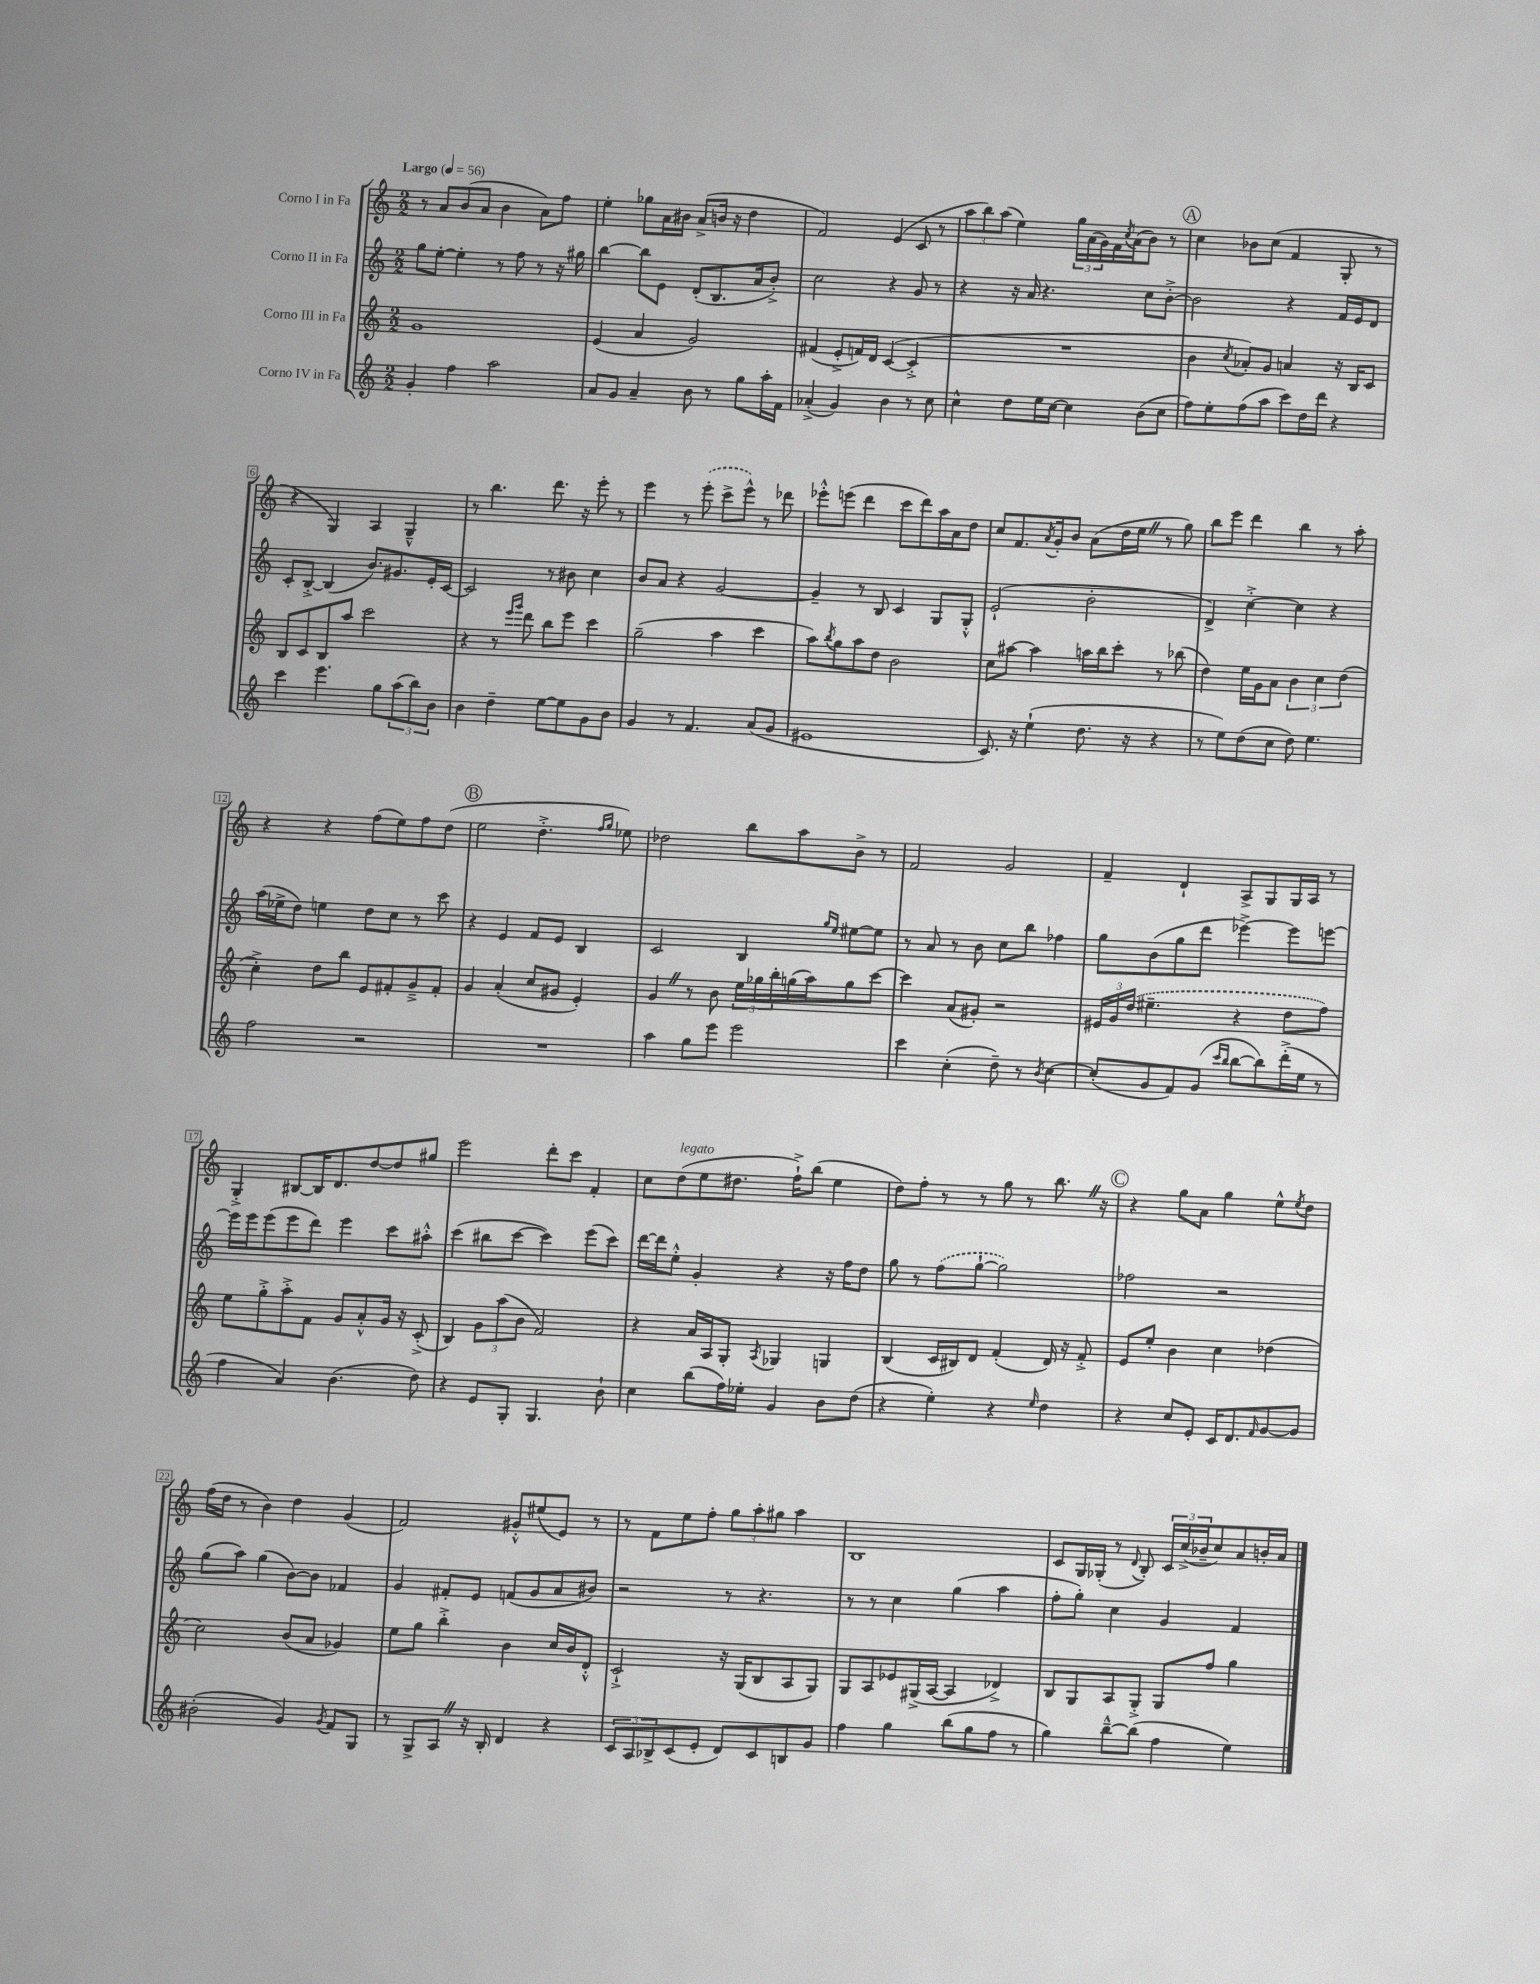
<<
\new StaffGroup <<
\new Staff = "s0" \with { instrumentName = "Corno I in Fa" } {
    \clef treble \key c \major \numericTimeSignature \time 2/2 \tempo "Largo" 4 = 56
    r8 a'8 b'8( a'8 b'4 a'8) f''8 |
    e''4-. ges''8 a'16 bis'16 a'8->( b'16 r16 d''4 |
    f'2) e'4( c'8 r8 |
    \tuplet 3/2 { a''8 b''8) a''8( } e''4) \tuplet 3/2 { g''16 a'16( g'16) } f'16 \acciaccatura { c''8 } a'16( b'8) r8 |
    \mark \markup { \circle "A" } c''4 bes'8 c''8( f'4 g8-. r8 |
    r4 g4) a4 g4---^ |
    r8 b''4. d'''8. r16 e'''8-. r8 |
    e'''4 r8 \once \slurDashed e'''8-.( c'''8-> e'''8-^) r8 des'''8 |
    ees'''8-.-^ e'''8( d'''4 c'''8 d'''8) a''16 a'16 d''8 |
    c''8 f'8. \acciaccatura { a'8 } g'16-. b'8 a'8( d''16 e''16 \once \override BreathingSign.text = \markup { \musicglyph "scripts.caesura.straight" } \breathe r8 g''8) |
    b''8 e'''8 d'''4 b''4 r8 a''8-. |
    r4 r4 f''8( e''8) f''8 d''8( |
    \mark \markup { \circle "B" } e''2 d''4.-.-> \grace { f''16 g''16 } ees''8) |
    des''2 b''8 a''8 b'8-> r8 |
    f'2 g'2 |
    f'4-- d'4-! a8-> g8 g16 a16 r8 |
    g4-.-> bis8~ bis16 d'8. d''8~ d''8 gis''8 |
    e'''2 d'''8-. c'''8 f'4-. |
    c''8 d''8^\markup { \italic "legato" }( e''8 dis''8. f''16-!->) b''8( e''4 |
    d''8) f''8-. r8 r8 g''8 r8 b''8. \once \override BreathingSign.text = \markup { \musicglyph "scripts.caesura.straight" } \breathe r16 |
    \mark \markup { \circle "C" } r4 g''8 a'8 g''4 e''8-^ \acciaccatura { e''8 } d''8 |
    f''16( d''16 r8 b'4) d''4 g'4( |
    f'2) gis'8-.-^ eis''8( e'8) r8 |
    r8 f'8 e''8 f''8-. \tuplet 3/2 { g''8 a''8-. gis''8 } a''4 |
    b1 |
    c'8 g16 ges16-.( r8 \appoggiatura { d'8 } b8-.) \tuplet 3/2 { c'16 c''16->( bes'16-- } c''8) a'8 b'16-. a'16 \bar "|." |
}
\new Staff = "s1" \with { instrumentName = "Corno II in Fa" } {
    \clef treble \key c \major \numericTimeSignature \time 2/2
    g''8 e''8~-. e''4-. r8 f''8 r8 r16 gis''16 |
    b''4~ b''8 e'8 d'8-.( b8. a'16 b'8-.->) |
    c''2 r4 g'8 r8 |
    r4 r16 a'16 r4. c''8 b'8~-.-> |
    \mark \markup { \circle "A" } b'2 r4 f'16 e'16 d'8 |
    c'8-. b8~-.-> b4( b'8.) gis'8. e'16-. c'16~ |
    c'2 r8 bis'8 c''4 |
    b'8 a'8 r4 g'2~ |
    g'4-- r8 b8 c'4 g8 g8-.-^ |
    e'2-!( b'2-. |
    d'4->) c''4~-.-> c''4 r4 |
    a''16( ees''16-> d''8) e''4 d''8 c''8 r8 c'''8 |
    \mark \markup { \circle "B" } r4 e'4 f'8 e'8 b4 |
    c'2 b4 \grace { g''16 e''16 } eis''8~ eis''8 |
    r8 a'8 r8 b'8 c''8 b''8 fes''4 |
    g''8 b'8( g''8 d'''8 ees'''4~->) ees'''8 e'''8~ |
    e'''16 e'''16 e'''8( e'''8 d'''8) e'''4 c'''8 ais''8-.-^ |
    c'''4( bis''8 c'''8~ c'''4) e'''8( c'''8) |
    d'''16~ d'''16 e''8-.-^ g'4-. r4 r16 f''16 d''8 |
    g''8 r8 \once \slurDashed f''8( g''8~-! g''2) |
    \mark \markup { \circle "C" } fes''2 r2 |
    g''8( a''8) g''4( b'8~) b'8 fes'4 |
    g'4 fis'8-. e'8 f'8( g'8 a'8 bis'8) |
    r2 r8 r4. |
    r8 r8 c''4 g''4( a''4 |
    f''8-. g''8-.) c''4 g'4 f'4 \bar "|." |
}
\new Staff = "s2" \with { instrumentName = "Corno III in Fa" } {
    \clef treble \key c \major \numericTimeSignature \time 2/2
    g'1 |
    e'4( a'4 g'2) |
    fis'4( e'8-.-> f'16) d'16 c'4~( c'4-.-> |
    R1 |
    \mark \markup { \circle "A" } b'4 \acciaccatura { c''8 } aes'8-.) g'8 a'4 r16 b16 c'8 |
    b8 c'8 b8 a''8 c'''2 |
    r4 r8 \grace { e'''16 g'''16 } d'''8 b''8 e'''8 c'''4 |
    g''2--( a''4 c'''4 |
    a''8) \acciaccatura { b''8 } g''8 a''8 d''8 b'2 |
    c''8 ais''8~ ais''4 a''16 b''16 c'''8-. r8 bes''8( |
    d''4) e''16 g'16 a'8 \tuplet 3/2 { b'4 c''4 d''4( } |
    c''4-.->) d''8 b''8 e'8 fis'8-. g'8---> fis'8-. |
    \mark \markup { \circle "B" } g'4 a'4-.( c''8 gis'8 e'4-.) |
    g'4 \once \override BreathingSign.text = \markup { \musicglyph "scripts.caesura.straight" } \breathe r8 b'8 \tuplet 3/2 { e''16 ges''16 b''16-. } g''16( a''16) g''8 c'''8~ |
    c'''4 a'8( gis'8-.) r2 |
    \tuplet 3/2 { eis'16 g'16 \once \slurDashed d''16( } eis''4.-- r4 d''8 f''8) |
    e''8 g''8-.-> a''8-.-> f'8 g'8 a'8-.-^ g'16 r16 c'8-.->( |
    b4) \tuplet 3/2 { g'8 a''8( b'8 } f'2) |
    r4 a'16 a16 g8-. \acciaccatura { a8 } ges4 g4 |
    b4( c'16 bis16) d'8 f'4-.( d'16) r16 f'8-.-> |
    \mark \markup { \circle "C" } e'8 e''8-. b'4 c''4 des''4( |
    c''2) b'8( a'8 ges'4) |
    e''8 g''8 b''4-.-> b'4 c''16 b'16 d'8-.-^ |
    c'2-!-> r16 g16( b8 a8 g8) |
    g8 a8 ees'8 gis16->( a16~ a4 des'4->) |
    b8 g8 a8 g8-.-> g8 f''8 g''4 \bar "|." |
}
\new Staff = "s3" \with { instrumentName = "Corno IV in Fa" } {
    \clef treble \key c \major \numericTimeSignature \time 2/2
    g'4-. f''4 a''2 |
    a'8 g'8 a'4-- b'8 r8 g''8 a''16-. f'16 |
    aes'4-.->( g'4) b'4 r8 c''8 |
    c''4-^ d''8 e''16 c''16~ c''4 b'8( c''8 |
    \mark \markup { \circle "A" } f''8) e''8-. f''8( a''8 c'''8) d''16 d'''16 r4 |
    c'''4 e'''4. g''8 \tuplet 3/2 { a''8( b''8) b'8 } |
    b'4 d''4-- e''8~ e''8 g'8 b'8 |
    g'4 r8 f'4. a'8( g'8 |
    eis'1 |
    c'8.) r16 e''4-!( d''8. r16 r4 |
    r8 e''8) d''8( c''8 d''8) e''4. |
    f''2 r2 |
    \mark \markup { \circle "B" } R1 |
    a''4 g''8 e'''8 e'''2 |
    c'''4 c''4-.( d''8--) r8 \acciaccatura { b'8 } c''4~ |
    c''8-.( g'8 f'8) g'8( \grace { c'''16 b''16 } b''8~ b''8) d'''16-.->( e''16 r8 |
    f''4 a'4) b'4.( d''8) |
    r4 e'8 g8-. g4. b'8-! |
    c''4 b''8( f''16) ees''16-. g'4 b'8 d''8( |
    r4 e''4-.) r4 \grace { e''16 } d''4 |
    \mark \markup { \circle "C" } r4 c''8 e'8-. c'16 d'8. \grace { f'16 } g'8~ g'8 |
    bis'2-.( g'4) \acciaccatura { g'8 } f'8 g8 |
    r8 g8-> a8 \once \override BreathingSign.text = \markup { \musicglyph "scripts.caesura.straight" } \breathe r16 b16-. d'4 r4 |
    \tuplet 3/2 { c'8 a8 bes8-> } c'8( e'8-. d'8) c'8 b8 g'8 |
    f''4 g''4 b''8( g''8 f''8 r8 |
    g''4) b''8~---^ b''8( f''4 e''4) \bar "|." |
}
>>
>>
\layout { \context { \Score \override BarNumber.stencil = #(make-stencil-boxer 0.1 0.3 ly:text-interface::print) } }
